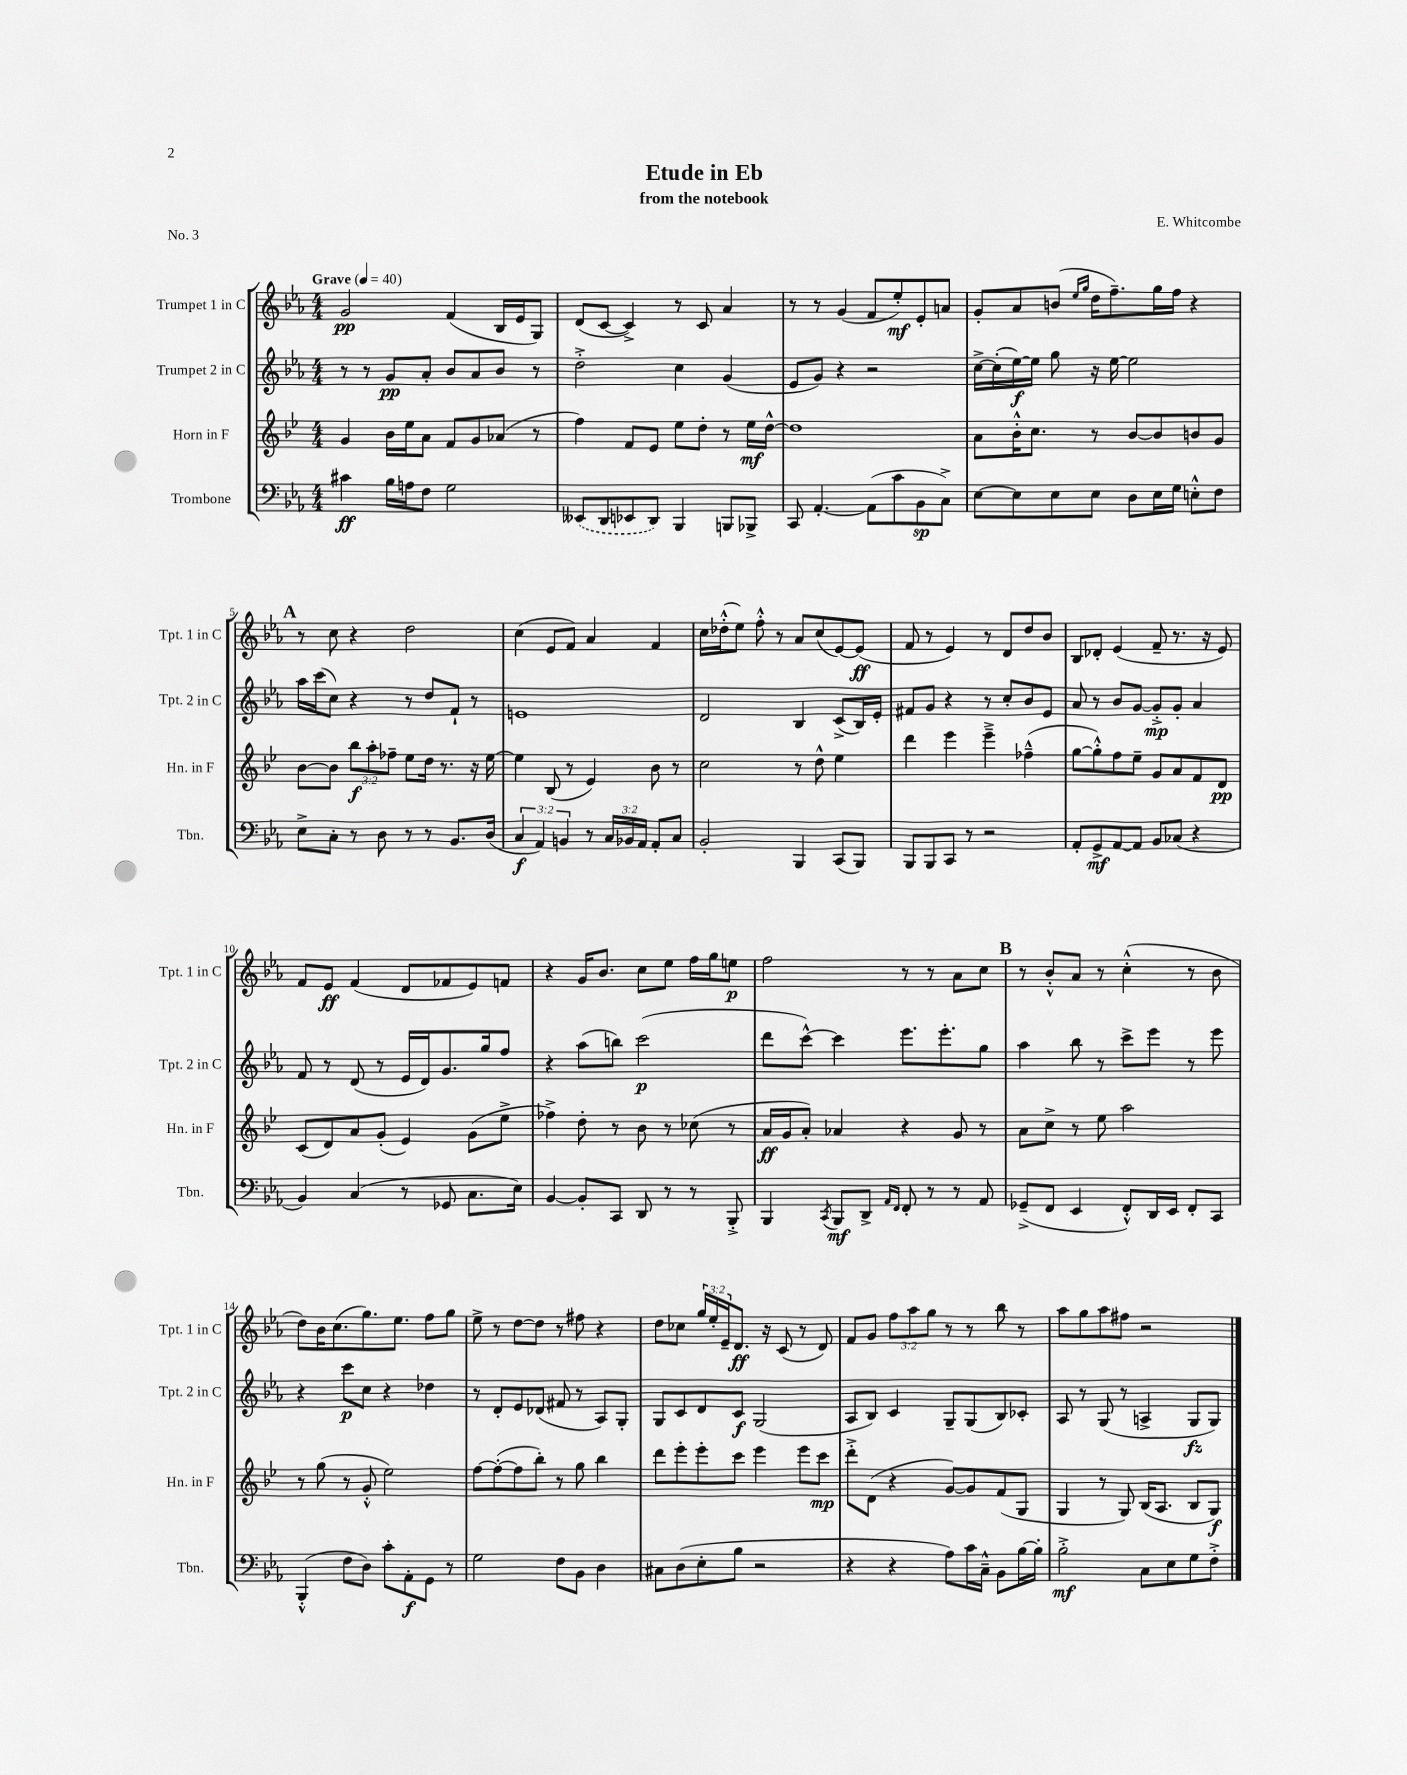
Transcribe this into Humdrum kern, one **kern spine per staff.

**kern	**kern	**kern	**kern
*staff4	*staff3	*staff2	*staff1
*clefF4	*clefG2	*clefG2	*clefG2
*k[b-e-a-]	*k[b-e-]	*k[b-e-a-]	*k[b-e-a-]
*M4/4	*M4/4	*M4/4	*M4/4
*MM40	*MM40	*MM40	*MM40
4c#	4g	8r	2g
.	.	8r	.
16B-	16b-	8g	.
16A	16ee-	.	.
8F	8a	8a-'	.
2G	8f	8b-	(4f
.	8g	8a-	.
.	(8a-	8b-	16B-
.	.	.	16e-
.	8r	8r	8G)
=	=	=	=
(8EE--	4ff)	2dd'^	(8d
8DD	.	.	[8c
8EE-	8f	.	4c^])
8DD)	8e-	.	.
4BBB-	8ee-	4cc	8r
.	8dd'	.	8c
8BBB	8r	(4g	4a-
8BBB-^	16ee-	.	.
.	[16dd^^	.	.
=	=	=	=
8CC	1dd]	8e-	8r
[4.AA-'	.	8g)	8r
.	.	4r	(4g
(8AA-]	.	2r	8f
8c	.	.	8ee-')
8BB-	.	.	8e-'
8C^)	.	.	8a
=	=	=	=
[8E-	8a	[16cc^	8g'
.	.	(16cc']	.
8E-]	16b-'^^	[16ee-)	8a-
.	8.cc	16ee-]	.
8E-	.	8gg	(8b
.	.	.	16qqee-
.	.	.	16qqgg
8E-	8r	16r	16dd
.	.	[16ee-	8.ff~)
8D	[8b-	2ee-]	.
16E-	8b-]	.	16gg
16G	.	.	16ff
8E'^^	8b	.	4r
8F	8g	.	.
=	=	=	=
8E-^	[8b-	16aa-	8r
.	.	(16ccc	.
8C'	8b-]	8cc)	8cc
8r	12bb-	4r	4r
.	12aa'	.	.
8D	.	.	.
.	12ff-~	.	.
8r	8ee-	8r	2dd
8r	16dd	8dd	.
.	8.r	.	.
8.BB-	.	8f`	.
.	16r	8r	.
(16D	[16ee-	.	.
=	=	=	=
6C	4ee-]	1e	(4cc
6AA-)	.	.	.
.	(8B-	.	8e-
6BB	.	.	.
.	8r	.	8f)
8r	4e-)	.	4a-
24C	.	.	.
24BB-	.	.	.
24AA-	.	.	.
8AA-'	8b-	.	4f
8C	8r	.	.
=	=	=	=
2BB-'	2cc	2d	16cc
.	.	.	(16dd-'^^
.	.	.	8ee-)
.	.	.	8ff'^^
.	.	.	8r
4BBB-	8r	4B-	8a-
.	8dd^^	.	(8cc
(8CC	4ee-	(8c^	[8e-)
8BBB-)	.	16B-)	(8e-]
.	.	16e-'	.
=	=	=	=
8BBB-	4ddd	8f#	8f
8BBB-	.	8g	8r
8CC	4eee-	4r	4e-)
8r	.	.	.
2r	4eee-~^	8r	8r
.	.	8cc'	8d
.	(4ff-~^^	8b-	8dd
.	.	8e-	8b-
=	=	=	=
8AA-'	[8gg	8a-	8B-
8GG^	8gg'^^])	8r	8d-'
[8AA-	8ff	8b-	(4e-
8AA-]	8ee-~	[8g	.
8BB-	8g	8g'^]	8f~
(8C-	8a	8g'	8.r
4r	8f	4a-	.
.	.	.	16r
.	8d	.	8e-)
=	=	=	=
4BB-)	(8c	8f	8f
.	8d)	8r	8e-
(4C	8a	(8d	(4f
.	(8g'	8r	.
8r	4e-)	16e-	8d
.	.	16d)	.
8GG-	.	8.g	8f-
8.C	(8g	.	8e-)
.	.	16gg	.
.	8ee-^	8ff	8f
16E-)	.	.	.
=	=	=	=
[4BB-	4ff-^)	4r	4r
8BB-']	8dd'	(8aa-	16g
.	.	.	8.b-
8CC	8r	8bb)	.
8DD	8b-	(2ccc	8cc
8r	8r	.	8ee-
8r	(8cc-	.	16ff
.	.	.	16gg
8BBB-'^	8r	.	8ee
=	=	=	=
4BBB-	16a	8ddd	2ff
.	16g	.	.
.	8a')	[8ccc^^)	.
8qCC	.	.	.
8BBB-	4a-	4ccc]	.
8DD^	.	.	.
16qqAA-	.	.	.
16qqFF	.	.	.
8FF'	4r	8.eee-	8r
8r	.	.	8r
.	.	8.eee-'	.
8r	8g	.	8a-
8AA-	8r	8gg	8cc
=	=	=	=
(8GG-~^	8a	4aa-	8r
8FF	8cc^	.	8b-'^^
4EE-	8r	8bb-	8a-
.	8ee-	8r	8r
8FF'^^)	2aa	8ccc^	(4cc'^^
16DD	.	8eee-	.
16EE-	.	.	.
8FF'	.	8r	8r
8CC	.	8eee-	8b-
=	=	=	=
(4BBB-'^^	8r	4r	8dd)
.	(8gg	.	16b-
.	.	.	(8.cc
8F	8r	8ccc	.
8D)	8g'^^	8cc	8.gg)
8c'	2ee-)	4r	.
.	.	.	8.ee-
8AA-'	.	.	.
8GG	.	4dd-	8ff
8r	.	.	8gg
=	=	=	=
2G	[8ff	8r	8ee-^
.	(8ff'_	8d'	8r
.	8ff]	8e-	[8dd
.	8bb-')	(8d-	8dd]
8F	8r	8f#	8r
8BB-	8gg	8r	8ff#
4D	4bb-	8A-)	4r
.	.	8G'	.
=	=	=	=
8C#	8ddd	8G	8dd
(8D	8eee-'	8c	8cc-
8E-'	8eee-'	8d	24gg
.	.	.	24ee-'
.	.	.	24e-~
8B-	8ccc	8c	8.d
2r	4eee-	(2G	.
.	.	.	16r
.	.	.	(8c
.	8eee-	.	8r
.	8ccc	.	8d)
=	=	=	=
4r	8ddd'^	8A-	8f
.	(8d	8B-)	8g
4r	4r	4c	12ff
.	.	.	12aa-
.	.	.	12gg
8A-)	[8g)	8G~	8r
16c	8g]	(8G	8r
16C~^^	.	.	.
8BB-	(8f	8B-)	8bb-
[16B-	8G	8c-'	8r
16B-']	.	.	.
=	=	=	=
2B-'^	4G	8A-	8aa-
.	.	8r	8gg
.	8r	(8G	8aa-
.	8G)	8r	8ff#
8C	(16B-	4A^	2r
.	8.A	.	.
8E-	.	.	.
8G	8B-	8G	.
8F'^	8G)	8G)	.
==	==	==	==
*-	*-	*-	*-
